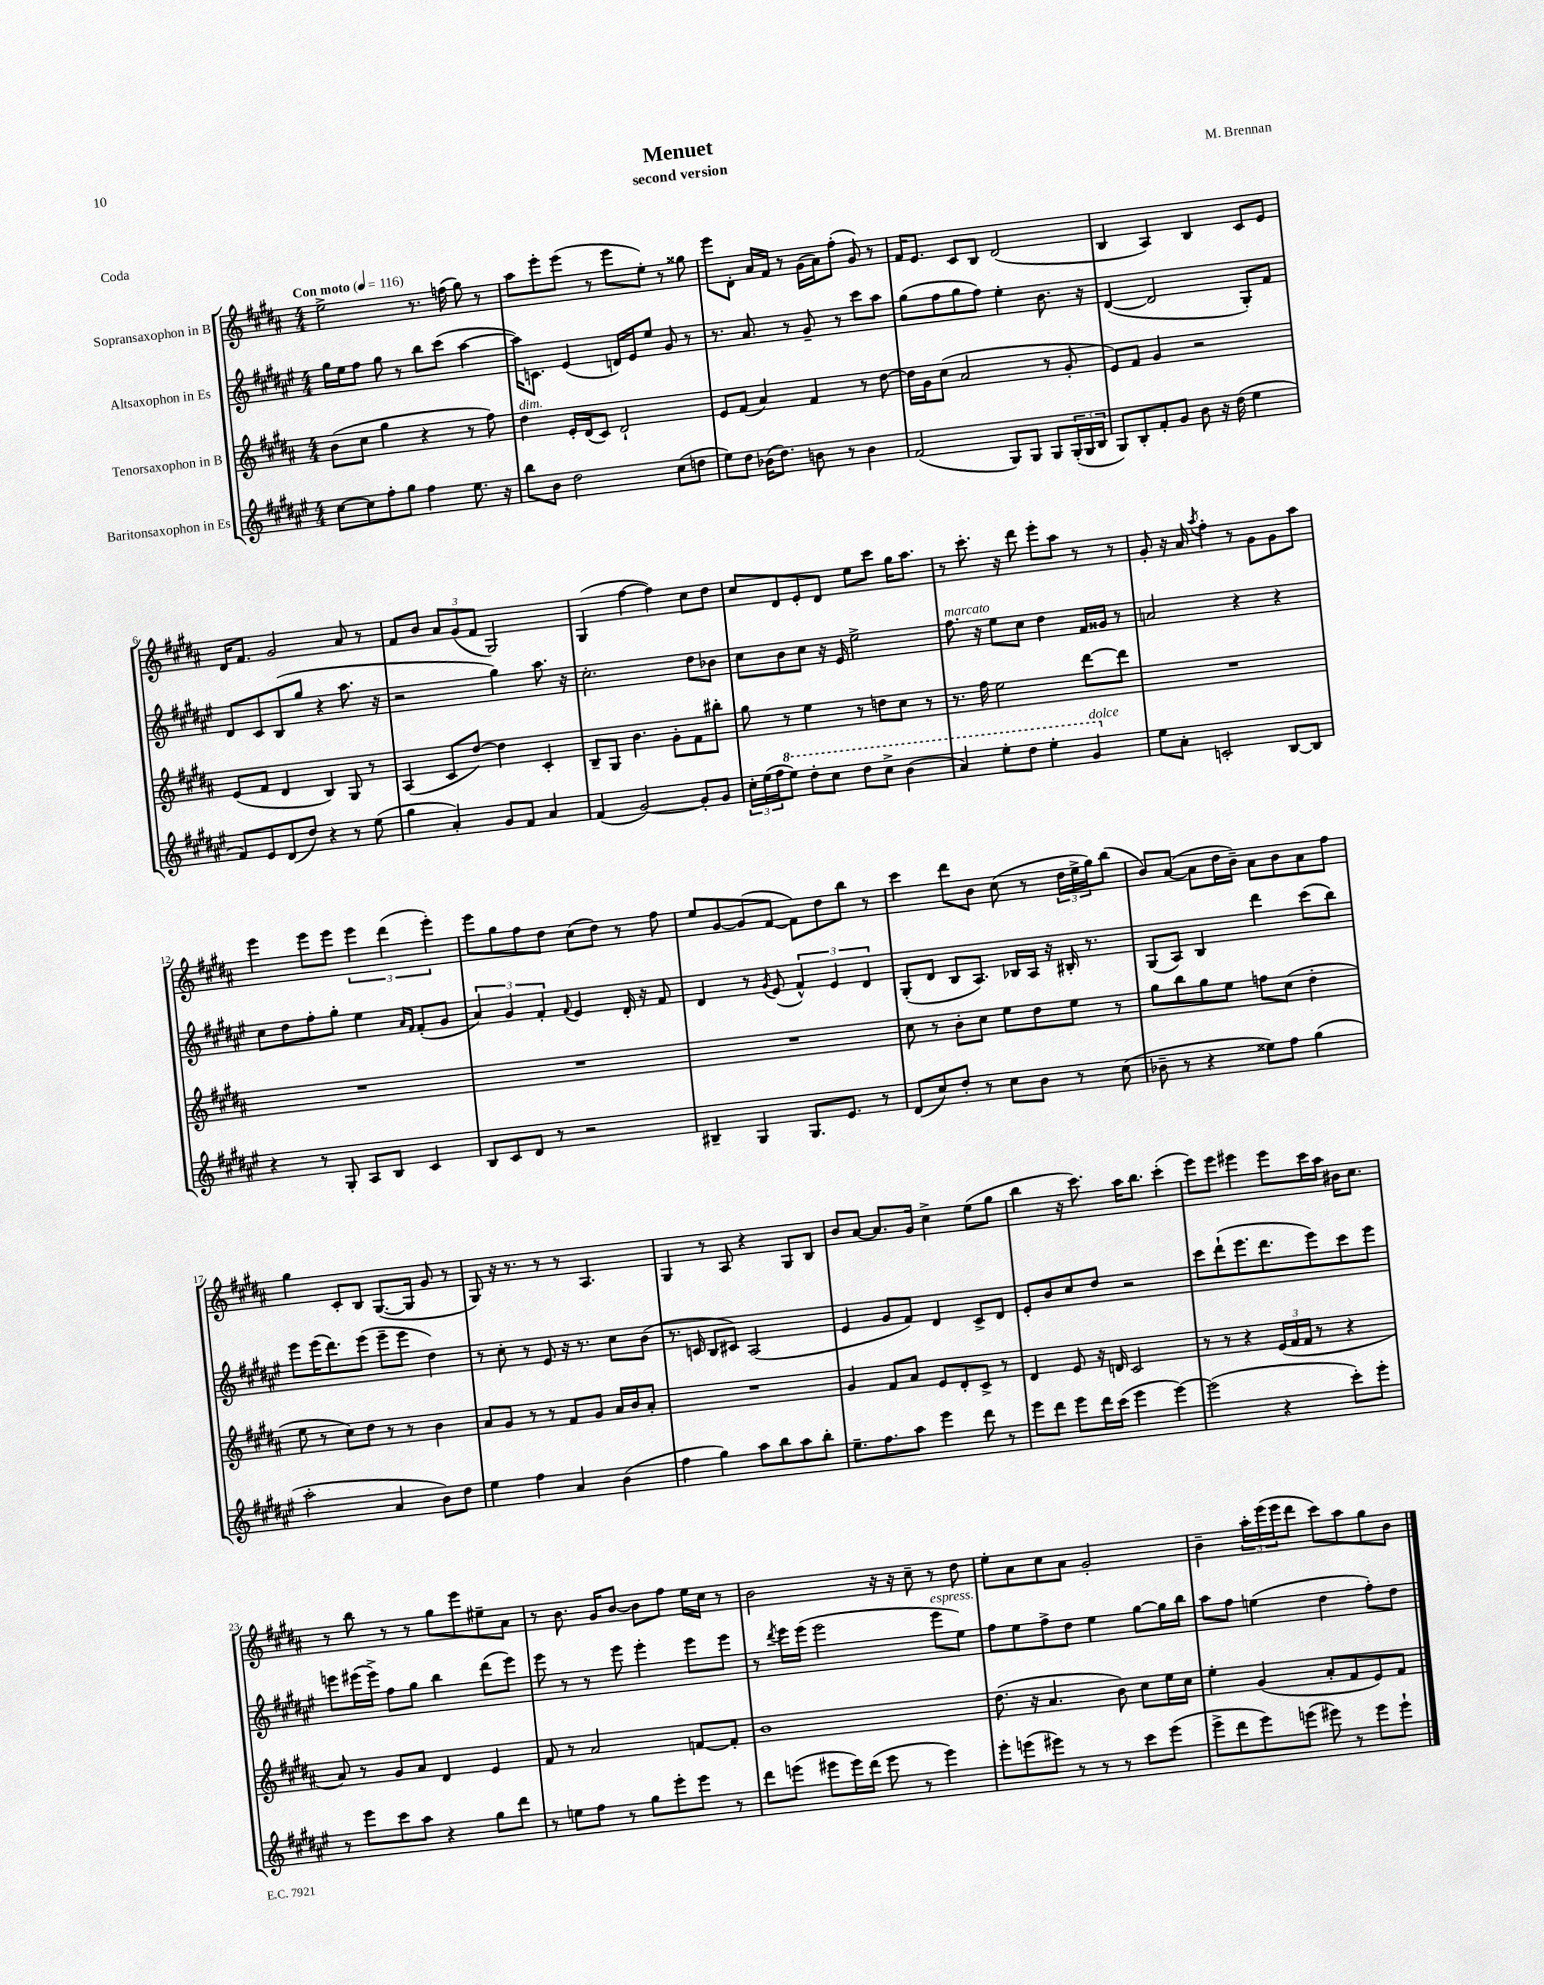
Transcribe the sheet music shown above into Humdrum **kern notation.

**kern	**kern	**kern	**kern
*part4	*part3	*part2	*part1
*staff4	*staff3	*staff2	*staff1
*I"Baritonsaxophon in Es	*I"Tenorsaxophon in B	*I"Altsaxophon in Es	*I"Sopransaxophon in B
*clefG2	*clefG2	*clefG2	*clefG2
*k[f#c#g#d#a#e#]	*k[f#c#g#d#a#]	*k[f#c#g#d#a#e#]	*k[f#c#g#d#a#]
*M4/4	*M4/4	*M4/4	*M4/4
*MM116	*MM116	*MM116	*MM116
=1	=1	=1	=1
!	!	!	!LO:TX:a:B:t=Con moto
[8cc#\L	(8b\L	16gg#\LL	2ee^\
.	.	16ee#\J	.
8cc#\]	8cc#\J	8ff#\J	.
8ff#'\	4gg#\	8gg#\	.
8gg#\J	.	8r	.
4ff#\	4r	8bb\L	8.r
.	.	(8ccc#\J	.
.	.	.	(16ffn\
8.ee#\	8r	[4aa#\	8gg#\)
.	8ff#\)	.	8r
16r	.	.	.
=2	=2	=2	=2
!	!LO:TX:a:i:t=dim.	!	!
8bb\L	4dd#\	16aa#\KL])	8aa#\L
.	.	8.cn\J	.
8b\J	.	.	8eee'\
2dd#\	16e'/LL	(4e#/	(8eee\J
.	(16d#/J	.	.
.	8c#/J)	.	8r
.	2d#`/	16dn/LL)	8eee\L
.	.	16e#/J	.
.	.	8ee#/J	8ee'\J)
(8cc#\L	.	8g#/	8r
8ddn\J	.	8r	8gg##X\
=3	=3	=3	=3
8ee#\L)	8e/L	8.r	8eee\L
8dd#\J	(8f#/J	.	8d#'\J
.	.	8.a#/	.
(16b-X\KL	4a#/)	.	16a#/LL
8.dd#\J)	.	.	16f#/JJ
.	.	8r	8r
8bn\	4f#/	8g#~/	(16g#\LL
.	.	.	16a#\J)
8r	.	8r	(8ff#'\J
4b\	8r	8ccc#\L	8g#/)
.	[8dd#\	8aa#\J	8r
=4	=4	=4	=4
(2f#/	16dd#\LL]	(8gg#\L	16f#/KL
.	16g#\J	.	8.e/J
.	(8cc#\J	8ff#\	.
.	2a#/	8gg#\	8c#/L
.	.	8ff#\J)	8B/J
8G#/L)	.	4ee#'\	(2d#/
8G#/J	.	.	.
8G#/L	8r	8.b\	.
(24G#'/L	8g#'/	.	.
24G#/	.	.	.
.	.	16r	.
24B/JJ	.	.	.
=5	=5	=5	=5
8G#/L)	8e/L)	([4d#/	4B/
8B'/	8f#/J	.	.
8f#'/	4g#/	2d#/]	4A#/)
8g#/J	.	.	.
8b\	2r	.	4B/
16r	.	.	.
(16dd#\	.	.	.
4ee#\	.	8G#'/L)	8c#/L
.	.	8f#/J	8e/J
!!LO:LB:g=z
=6	=6	=6	=6
8f#/L)	(8e/L	8d#/L	16d#/KL
.	.	.	8.f#/J
8e#/	8f#/J	8c#/	.
(8d#/	4d#/	(8B/	2g#/
8dd#/J)	.	8gg#/J	.
4r	4B/)	4r	.
8r	8G#/	8.aa#\	8a#/
(8ee#\	8r	.	8r
.	.	16r	.
=7	=7	=7	=7
4gg#\	(4A#/	2r	8f#/L
.	.	.	8b/J
4a#'/)	8c#/L	.	12a#/L
.	.	.	(12g#/
.	[8dd#/J)	.	.
.	.	.	12f#/J
8g#/L	4dd#\]	4gg#\)	2G#/)
8f#/J	.	.	.
4a#/	4c#'/	8.aa#\	.
.	.	16r	.
=8	=8	=8	=8
(4f#/	8B~/L	2.cc#'\	(4G#/
.	8G#/J	.	.
[2g#/)	4.b\	.	[4ff#\
.	.	.	4ff#\])
.	8g#'\L	.	.
8g#'/L]	8f#\	8dd#\L	8cc#\L
8g#/J	8bb#X'\J	8b-X\J	8dd#\J
=9	=9	=9	=9
24cc#'\LL	8gg#\	8cc#\L	8cc#/L
(24ee#\	.	.	.
24ff#\J	.	.	.
*8va	*	*	*
8eee#\J)	8r	8b\	8d#/
8ddd#'\L	4ee\	8cc#\J	8e'/
8ccc#\J	.	16r	8d#/J
.	.	16e#/	.
8ddd#\L	8r	2ee#^\	8ee\L
8ccc#^\J	8ddn\L	.	8ccc#\J
(4bb\	8cc#\J	.	16gg#\KL
.	.	.	8.aa#\J
.	8r	.	.
=10	=10	=10	=10
!	!	!LO:TX:a:i:t=marcato	!
4aa#/)	8.r	8.ff#\	8r
.	.	.	8.ccc#'\
.	16ff#\	16r	.
8eee#'\L	2ee\	8ee#\L	.
.	.	.	16r
8ddd#\J	.	8cc#\J	8ddd#\
4eee#'\	.	4dd#\	8eee'\L
.	.	.	8aa#\J
!LO:TX:a:i:t=dolce	!	!	!
4gg#/	[8ddd#\L	16f#/LL	8r
.	.	16g##X/JJ	.
.	8ddd#\J]	8r	8r
=11	=11	=11	=11
*X8va	*	*	*
8ee#\L	1r	2an/	8g#'/
8a#'\J	.	.	16r
.	.	.	16a#/
.	.	.	8qaa#/
2cn'/	.	.	4ff#'\
.	.	4r	8r
.	.	.	8g#\L
[8B/L	.	4r	8g#\
8B/J]	.	.	8aa#\J
!!LO:LB:g=z
=12	=12	=12	=12
4r	1r	8cc#\L	4eee\
.	.	8dd#\	.
8r	.	8ff#'\	8eee\L
8G#'/	.	8gg#'\J	8eee\J
8A#/L	.	4ee#\	6eee\
8B/J	.	.	.
.	.	.	(6ddd#\
.	.	16qqa#/LL	.
.	.	16qqf#/JJ	.
4c#/	.	(8f#'/L	.
.	.	.	6eee'\)
.	.	8g#/J	.
=13	=13	=13	=13
8B/L	1r	6a#/)	8eee\L
8c#/	.	.	8gg#\
.	.	6g#/	.
8d#/J	.	.	8ff#\
.	.	6f#'/	.
8r	.	.	8dd#\J
.	.	8qqf#/	.
2r	.	4e#/	(8cc#\L
.	.	.	8dd#\J)
.	.	16d#'/	8r
.	.	16r	.
.	.	8f#/	8ff#\
=14	=14	=14	=14
4B#X~/	1r	4d#/	8ee/L
.	.	.	[8g#/
4G#/	.	8r	(8g#/]
.	.	8qg#/	.
.	.	(8e#/	[8f#/J
8.G#/L	.	6f#^^/)	8f#\L])
.	.	.	8dd#\
.	.	6e#/	.
8.e#/J	.	.	.
.	.	.	8bb\J
.	.	6d#/	.
8r	.	.	8r
=15	=15	=15	=15
(8d#/L	8cc#\	(8G#'/L	4ccc#\
8cc#/)	8r	8d#/J	.
8dd#'/J	8b'\L	8B/L	8ddd#\L
8r	8cc#\J	8.A#/J)	8b\J
8cc#\L	8ee\L	.	(8cc#\
.	.	16B-X/LL	.
8b\J	8dd#\	16A#/JJ	8r
.	.	16r	.
8r	8ee\J	16B#X'/	24dd#\LL
.	.	.	24ee^\
.	.	8.r	.
.	.	.	24gg#\J)
(8cc#\	8r	.	(8bb\J
=16	=16	=16	=16
8b-X~\	8gg#\L	(8G#/L	8b/L)
8r	8bb\	8A#/J)	([8a#/J
4r	8gg#\	4B/	8a#\L]
.	8ee\J	.	16dd#\L
.	.	.	16b~\JJ)
8ee##X\L)	8ffn\L	4ddd#\	8a#\L
8ff#\J	(8cc#\J	.	8b\
(4gg#\	4dd#'\	(8ccc#\L	8a#\
.	.	8bb\J)	8ff#\J
!!LO:LB:g=z
=17	=17	=17	=17
2aa#'\	8ee\	8eee#\L	4gg#\
.	8r	(16eee#\K	.
.	.	8.ddd#\)	.
.	8cc#\L)	.	8c#'/L
.	8dd#\J	(8eee#\J	8B/J
4a#/	8r	8eee#~\L	([8.G#/L
.	8r	8eee#\J	.
.	.	.	16G#/Jk]
8b\L)	4b\	4dd#\)	8g#/
8dd#\J	.	.	8r
=18	=18	=18	=18
4ee#\	8a#/L	8r	8G#/)
.	8g#/J	8cc#'\	16r
.	.	.	8.r
4ff#\	8r	8r	.
.	8r	8e#/	8r
4a#/	8f#/L	16r	8r
.	.	8.r	.
.	8g#/J	.	4.A#/
(4b\	16a#/LL	8cc#\L	.
.	16b/J	.	.
.	8a#'/J	(8b\J	.
=19	=19	=19	=19
4ff#\	1r	8.r	4G#/
.	.	16cn/	.
4gg#\)	.	8B/L	8r
.	.	8c#X/J)	8A#/
8aa#\L	.	(2A#/	4r
8bb\	.	.	.
8aa#\	.	.	8G#/L
8bb'\J	.	.	8B/J
=20	=20	=20	=20
8.ee#~\L	4g#/	4e#/	8b/L
.	.	.	[8a#/J
8.ff#\	.	.	.
.	8f#/L	8g#/L	8.a#/L]
8aa#\J	8a#/J	8f#/J)	.
.	.	.	16g#/Jk
4eee#\	8e/L	4d#/	4cc#^\
.	8d#'/	.	.
8ddd#\	8c#^/J	8c#^/L	(8ee\L
8r	8r	8d#/J	8gg#\J
=21	=21	=21	=21
8eee#\L	4d#/	8e#'/L	4bb\
8ddd#\J	.	8b/	.
8eee#\L	8e/	8cc#/	16r
.	.	.	8.ccc#\)
16ddd#\L	16r	8dd#/J	.
(16ccc#\JJ	16dn/	.	.
4eee#\	2c#/	2r	16aa#\KL
.	.	.	8.bb\J
[4eee#\)	.	.	(4ccc#'\
=22	=22	=22	=22
(2eee#\]	8r	8ccc#\L	8eee\L)
.	8r	(8ddd#`\	8eee\J
.	4r	8.eee#\	4eee#X\
.	.	8.ddd#\	.
4r	(24e/LL	.	8eee#\L
.	24f#/	.	.
.	24f#/JJ	.	.
.	8r	8eee#\)	16ccc#\L
.	.	.	16aa#\JJ
8ccc#'\L)	4r	8ccc#\	16b#X\KL
.	.	.	8.cc#\J
8eee#'\J	.	8eee#\J	.
!!LO:LB:g=z
=23	=23	=23	=23
8r	8a#/)	8eeen\L	8r
8eee#\L	8r	(16eee#X\L	8bb\
.	.	16eee#^\JJ)	.
8ccc#\	8g#/L	8ff#\L	8r
8aa#\J	8a#/J	8gg#\J	8r
4r	4d#/	4bb\	8gg#\L
.	.	.	8eee\
8gg#\L	4e/	(8ddd#\L	8ee#X~\
8ddd#\J	.	8eee#\J)	8a#\J
=24	=24	=24	=24
8r	8f#/	8eee#\	8r
8een\L	8r	8r	8.b\
8ff#\J	2a#/	8r	.
.	.	.	16g#/KL
8r	.	8eee#\	[8b/J
8gg#\L	.	4eee#'\	8b\L]
8eee#'\	.	.	8ff#\J
8eee#\J	[8fn/L	8eee#\L	16ee\LL
.	.	.	16cc#\JJ
8r	8f'/J]	8eee#\J	8r
=25	=25	=25	=25
8ddd#\L	1b	8r	2b\
.	.	8qddd#/	.
(8eeen\J	.	16eee#\LL	.
.	.	(16eee#\JJ	.
8eee#X\L	.	2eee#\	.
16eee#\L)	.	.	.
(16ddd#\JJ	.	.	.
8eee#\	.	.	16r
.	.	.	16r
8r	.	.	8cc#~\
!	!	!LO:TX:a:i:t=espress.	!
4eee#\)	.	8eee#\L	8r
.	.	8ee#\J)	8dd#\
=26	=26	=26	=26
8eee#'\L	(8.dd#\	8ff#\L	8ee'\L
(8eeen\	.	8ee#\	8a#\
.	16r	.	.
8eee#X\J)	4.a#/	8ff#^\	8cc#\
8r	.	8dd#\J	8a#\J
8r	.	4ee#\	2g#'/
8r	8b\)	.	.
8ccc#\L	8cc#\L	[8gg#\L	.
(8eee#\J	16ee\L	16gg#\L]	.
.	16cc#\JJ	16bb\JJ	.
=27	=27	=27	=27
8eee#^\L	4ee'\	8aa#\L	4b~\
8ddd#\	.	8ff#\J	.
8eee#\)	(4g#/	(4een\	24aa#'\LL
.	.	.	(24eee\
.	.	.	24eee\J
(8eeen\J	.	.	8ddd#\J
8eee#X\)	8a#'/L	4dd#\	8ccc#\L)
8r	8f#/	.	8aa#\
8eee#\L	8e/)	8ff#'\L)	8gg#\
8eee#`\J	8f#/J	8dd#\J	8b\J
==	==	==	==
*-	*-	*-	*-
